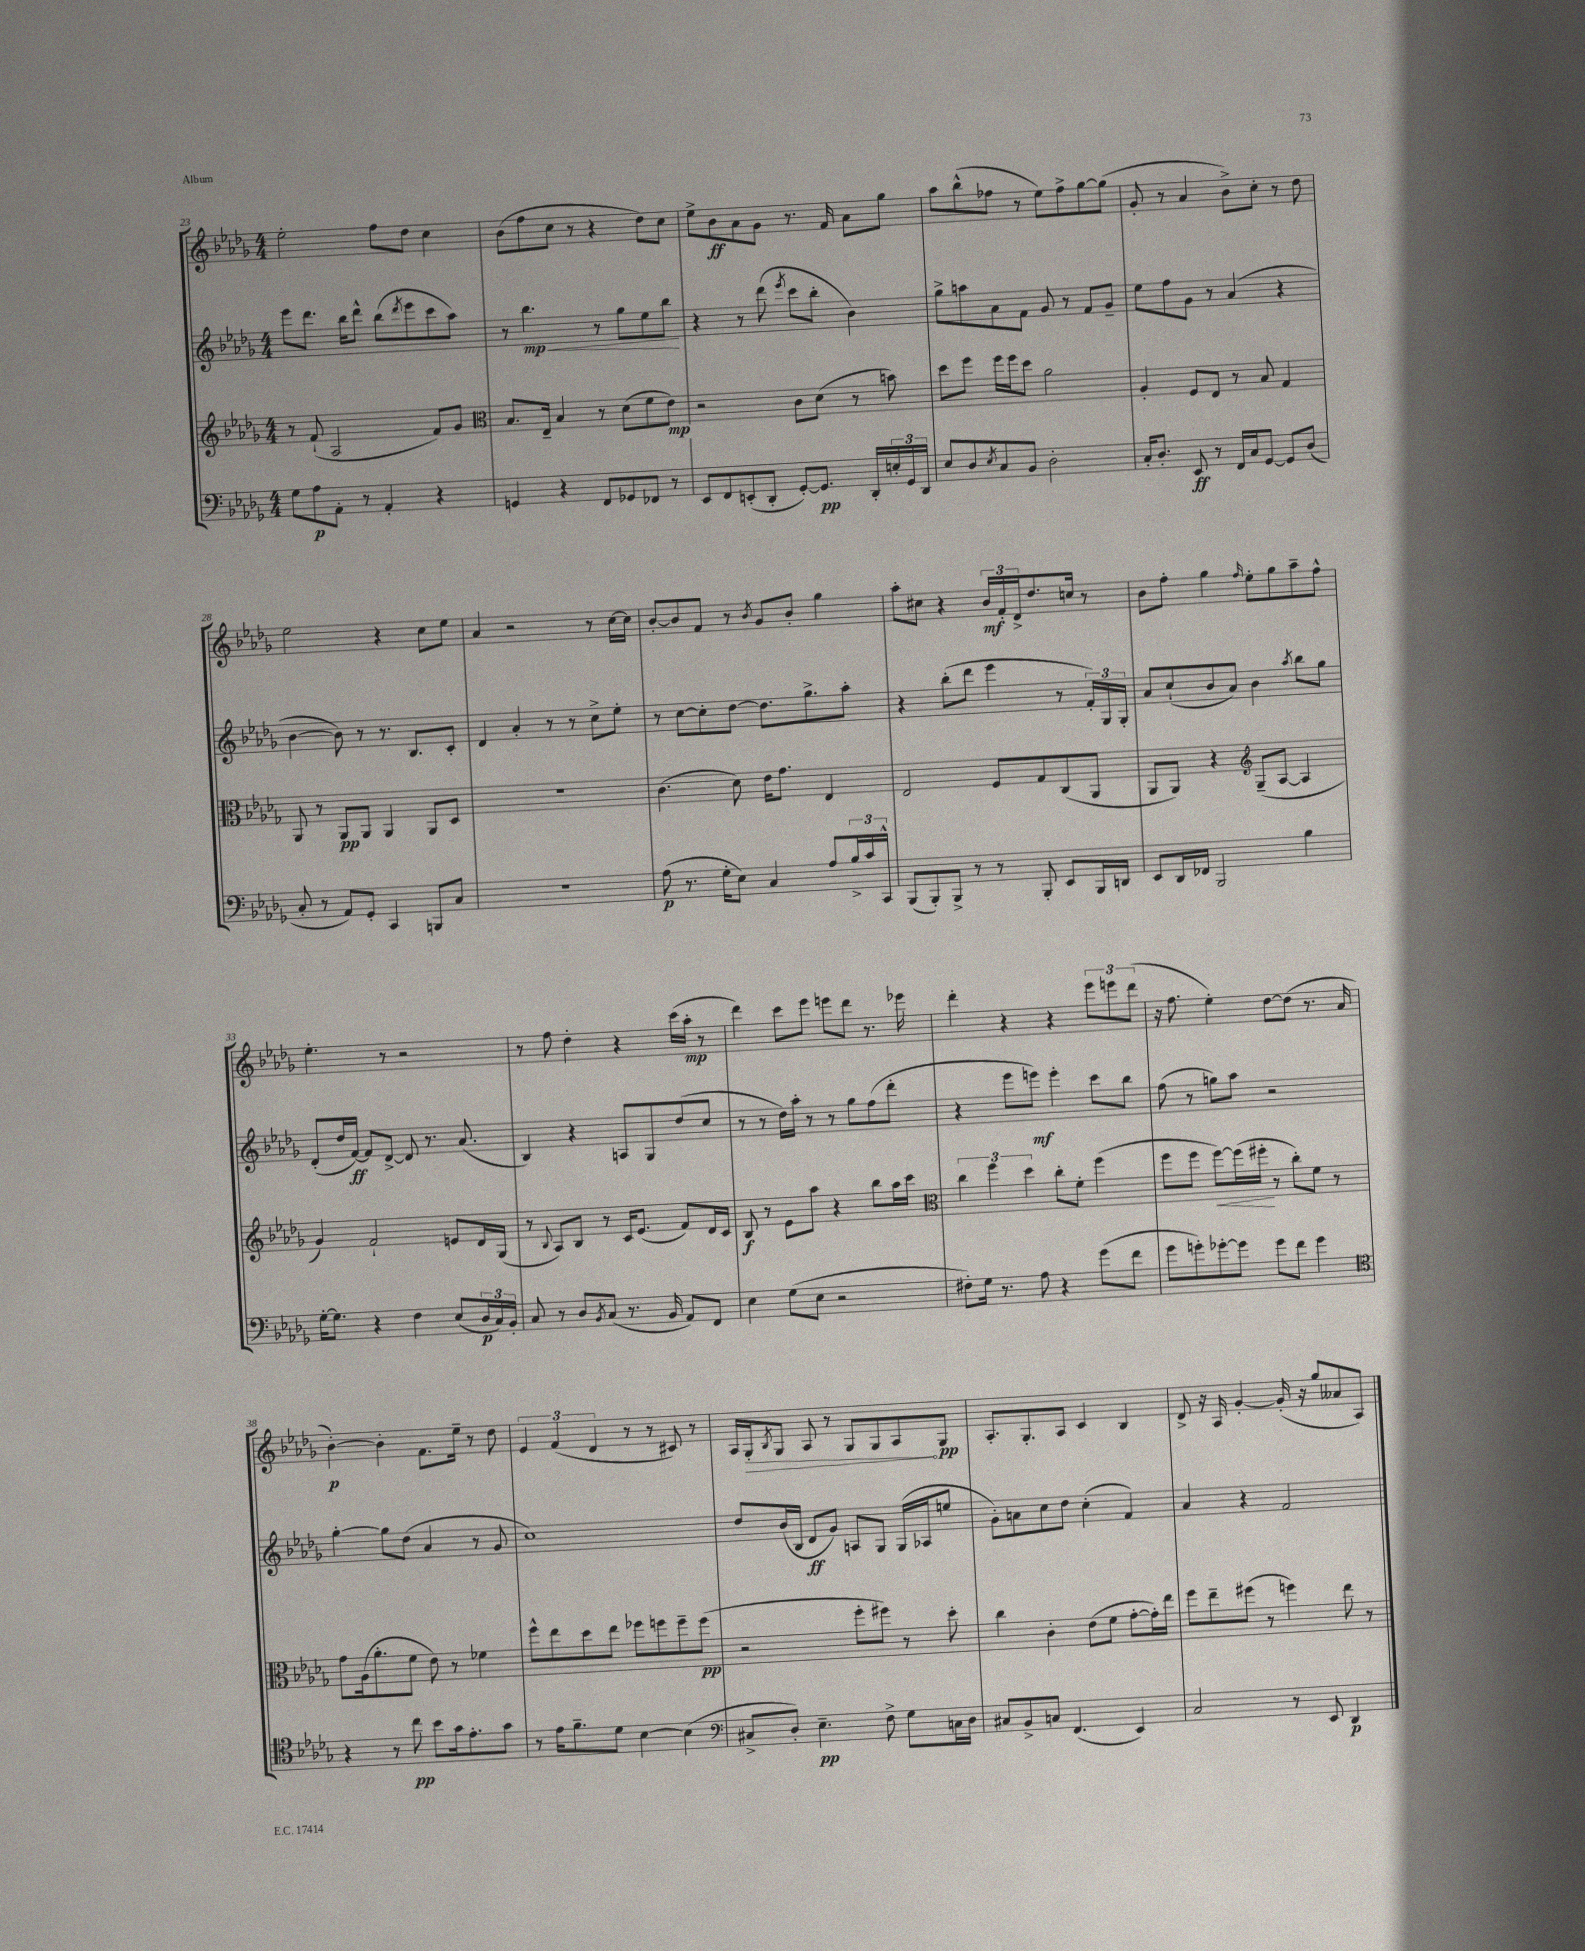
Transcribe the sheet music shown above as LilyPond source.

<<
\new StaffGroup <<
\new Staff = "s0" {
    \clef treble \key des \major \numericTimeSignature \time 4/4
    ees''2-. f''8 des''8 c''4 |
    bes'8( f''8 c''8 r8 r4 des''8) c''8 |
    ees''8-> bes'8\ff aes'8 ges'8 r8. f'16 aes'8 ges''8 |
    aes''8 bes''8-^( fes''8 r8 ees''8) fes''8-> ges''8~ ges''8( |
    ges'8-. r8 aes'4 bes'8->) c''8-. r8 des''8 |
    ees''2 r4 c''8 ees''8 |
    aes'4 r2 r8 c''16~ c''16 |
    bes'8~-. bes'8 f'8 r8 \acciaccatura { bes'8 } ges'8 bes'8-. ges''4 |
    aes''8-. cis''8 r4 \tuplet 3/2 { bes'16\mf f'16-. des'16-> } des''8. c''16 r8 |
    bes'8 f''8-. ges''4 \grace { f''16 } ees''8-. ges''8 aes''8-- f''8-^ |
    ees''4.-. r8 r2 |
    r8 f''8 des''4-. r4 c'''16( aes''16-.\mp r8 |
    des'''4) c'''8 ees'''8 e'''8 des'''8 r8. ees'''16 |
    des'''4-. r4 r4 \tuplet 3/2 { ees'''8 e'''8 des'''8( } |
    r16 f''8. ees''4-.) des''8~ des''8( r8. aes'16 |
    bes'4~-.\p) bes'4-. f'8. ees''16-- r8 des''8 |
    \tuplet 3/2 { ees'4 f'4( des'4 } r8 r8 cis'8) r8 |
    aes16 \once \override Hairpin.circled-tip = ##t ges16-.\> \acciaccatura { bes8 } ges8 aes8 r8 ges8 ges8 aes8\! ges8\pp |
    aes8.-. ges8.-. aes8 c'4 bes4 |
    des'8-> r16 aes16 ges'4~-. ges'16-.( r16 ges''8 aeses'8 aes8) \bar "|." |
}
\new Staff = "s1" {
    \clef treble \key des \major \numericTimeSignature \time 4/4
    ees'''8 des'''8. bes''16 des'''8-^ bes''8( \acciaccatura { des'''8 } ees'''8 c'''8 aes''8) |
    r8 bes''4.\mp\< r8 ges''8 ees''8 bes''8\! |
    r4 r8 des'''8( \acciaccatura { ees'''8 } c'''8 bes''8-. bes'4) |
    ges''8-> a''8 aes'8 f'8 ges'8 r8 f'8 ges'8-- |
    ees''8 f''8 ges'8 r8 aes'4( r4 |
    bes'4~ bes'8) r8 r8. bes8. c'8-. |
    des'4 aes'4-. r8 r8 c''8-> ees''8-. |
    r8 c''8~ c''8-. des''8~ des''8. ges''8.-> aes''8-. |
    r4 bes''8-.( des'''8 ees'''4 r8 \tuplet 3/2 { f'16-.) ges16 ges16-. } |
    aes'8 c''8-!( bes'8 aes'8) bes'4 \acciaccatura { aes''8 } bes''8 ges''8 |
    des'8-.( des''16 f'16~\ff) f'8 des'8~-> des'8 r8. aes'8.( |
    bes4) r4 a8 ges8 des''8( c''8 |
    r8 r8 des''16) aes''16-. r8 r8 ges''8 f''8( des'''8-. |
    r4 ees'''8 e'''8\mf) e'''4-. c'''8 bes''8 |
    f''8( r8 g''8) aes''8 r2 |
    ges''4~-. ges''8 des''8( aes'4 r8 ges'8 |
    c''1) |
    des''8 bes'16( bes16 des'8\ff ges'8) a8 ges8 ges16( aes16 e''8 |
    ges'8-.) a'8 c''8 des''8 c''4-.( f'4) |
    aes'4 r4 f'2 \bar "|." |
}
\new Staff = "s2" {
    \clef treble \key des \major \numericTimeSignature \time 4/4
    r8 f'8-!( aes2 f'8) ges'8 |
    \clef alto bes8. ees16-- bes4 r8 des'8( f'8 ees'8\mp) |
    r2 c'8 des'8( r8 b'8) |
    des''8 f''8 f''16 f''16 des''8 aes'2 |
    aes4-. f8 ees8 r8 bes8 ges4 |
    aes,8 r8 aes,8\pp aes,8 aes,4 aes,8 des8 |
    R1 |
    c'4.( des'8) ees'16 ges'8. ees4 |
    ees2 f8 ges8 c8( aes,8 |
    aes,8 aes,8) r4 \clef treble ges8--( aes8~ aes4 |
    ges'4) f'2-! e'8 des'16 ges16( |
    r8 \appoggiatura { bes8 } aes8) bes8 r8 c'16 ees'8.( f'8) des'16 c'16 |
    bes8\f r8 ees'8 aes''8 r4 bes''8 aes''16 c'''16 |
    \clef alto \tuplet 3/2 { c''4 f''4 des''4 } c''8-. f'8-. f''4( |
    f''8 f''8 f''8~\<) f''16( fis''16-.\! r8 c''8-.) f'8 r8 |
    ges'8 aes16( aes'8.-. f'8 ees'8) r8 fes'4 |
    f''8-^ ees''8 des''8 ees''8 fes''8 f''8 f''8-- f''8\pp( |
    r2 f''8-. fis''8) r8 des''8-. |
    c''4 c'4-. ees'8( f'8 ges'8~-. ges'16-.) ees''16 |
    f''8 ees''8-- fis''8( r8 f''4) ees''8 r8 \bar "|." |
}
\new Staff = "s3" {
    \clef bass \key des \major \numericTimeSignature \time 4/4
    ges8 aes8\p aes,8-. r8 aes,4-. r4 |
    g,4 r4 f,8 ges,8 fes,8 r8 |
    ees,8 f,8 e,8-.( des,8-. ges,8~-.) ges,8.\pp des,16-. \tuplet 3/2 { e16-. ges,16 des,16 } |
    ees8 des8 \acciaccatura { ees8 } c8 bes,8 des2-. |
    c16-. des8.-. ees,8\ff r8 f,16 c16 ges,8~ ges,8 des8( |
    c8-. r8 aes,8) ges,8-. c,4 b,,8 c8 |
    R1 |
    aes8\p( r8. ges16-. ees8) c4 aes8 \tuplet 3/2 { bes16-> c'16 c,16-^ } |
    bes,,8( bes,,8-.) bes,,8-> r8 r8 bes,,8-. ees,8 bes,,16 d,16 |
    ees,8 des,16 fes,16 bes,,2 bes4 |
    ges16~-. ges8. r4 f4 ees8( \tuplet 3/2 { des16\p c16) bes,16-. } |
    c8 r8 des8 \acciaccatura { bes,8 } c8( r8. bes,16 aes,8) f,8 |
    ees4 ges8( ees8 r2 |
    fis8-.) ges16 r8. aes8 r4 ges'8( f'8 |
    ges'8 g'8-.) ges'8~-. ges'8 ges'8 f'8 ges'4 |
    \clef tenor r4 r8 c''8\pp bes'8 ges'16 ees'8.-. ges'8 |
    r8 ees'16 f'8.-- des'8 bes4~ bes4( |
    \clef bass cis8-> des8-.) ees4.--\pp f8-> ges8 c16 des16 |
    cis8 bes,8-> c8 f,4.( ees,4) |
    c2 r8 ees,8 des,4\p \bar "|." |
}
>>
>>
\layout { \context { \Score currentBarNumber = #23 } }
